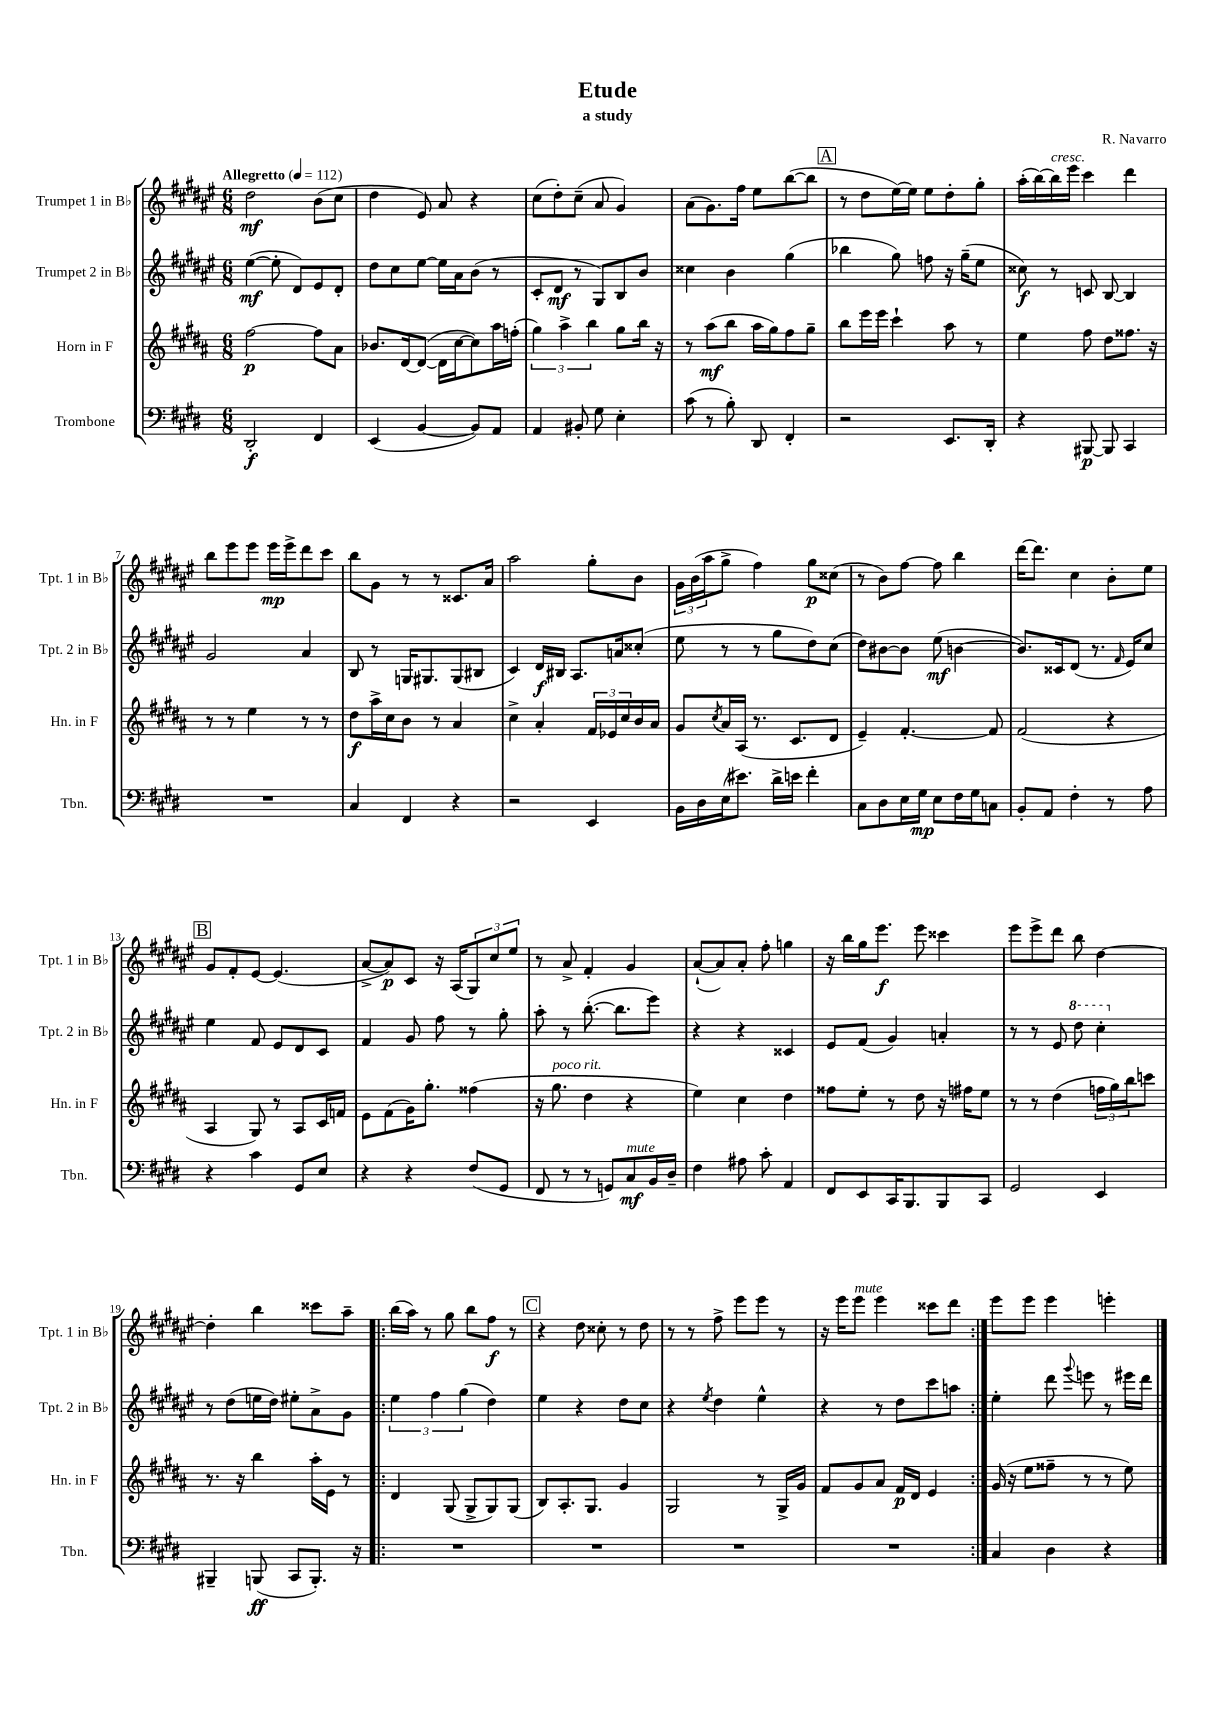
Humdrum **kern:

**kern	**dynam	**kern	**dynam	**kern	**dynam	**kern	**dynam
*part4	*part4	*part3	*part3	*part2	*part2	*part1	*part1
*staff4	*staff4	*staff3	*staff3	*staff2	*staff2	*staff1	*staff1
*I"Trombone	*	*I"Horn in F	*	*I"Trumpet 2 in B♭	*	*I"Trumpet 1 in B♭	*
*I'Tbn.	*	*I'Hn. in F	*	*I'Tpt. 2 in B♭	*	*I'Tpt. 1 in B♭	*
*clefF4	*	*clefG2	*	*clefG2	*	*clefG2	*
*k[f#c#g#d#]	*	*k[f#c#g#d#a#]	*	*k[f#c#g#d#a#e#]	*	*k[f#c#g#d#a#e#]	*
*M6/8	*	*M6/8	*	*M6/8	*	*M6/8	*
*MM112	*	*MM112	*	*MM112	*	*MM112	*
=1	=1	=1	=1	=1	=1	=1	=1
!	!	!	!	!	!	!LO:TX:a:B:t=Allegretto	!
2DD#'/	f	[2ff#\	p	([4ee#\	mf	2dd#\	mf
.	.	.	.	8ee#'\]	.	.	.
.	.	.	.	8d#/L)	.	.	.
4FF#/	.	8ff#\L]	.	8e#/	.	(8b\L	.
.	.	8a#\J	.	8d#'/J	.	8cc#\J	.
=2	=2	=2	=2	=2	=2	=2	=2
(4EE/	.	8.b-X/L	.	8dd#\L	.	4dd#\	.
.	.	.	.	8cc#\	.	.	.
.	.	[16d#/k	.	.	.	.	.
[4BB/	.	(8d#/J_	.	[8ee#\J	.	8e#/)	.
.	.	16d#\LL]	.	16ee#\LL]	.	8a#/	.
.	.	[16cc#\J	.	16a#\J	.	.	.
8BB/L])	.	8cc#\])	.	(8b\J	.	4r	.
8AA/J	.	16aa#\L	.	8r	.	.	.
.	.	(16ffn'\JJ	.	.	.	.	.
=3	=3	=3	=3	=3	=3	=3	=3
4AA/	.	6gg#\)	.	8c#'/L	.	(8cc#\L	.
.	.	.	.	8d#/J	mf	8dd#'\)	.
.	.	6aa#^\	.	.	.	.	.
8BB#X'/	.	.	.	8r	.	(8cc#~\J	.
.	.	6bb\	.	.	.	.	.
8G#\	.	.	.	8G#/L)	.	8a#/	.
4E'\	.	8gg#\L	.	8B/	.	4g#/)	.
.	.	16bb\Jk	.	8b/J	.	.	.
.	.	16r	.	.	.	.	.
=4	=4	=4	=4	=4	=4	=4	=4
(8c#\	.	8r	.	4cc##X\	.	(8a#\L	.
8r	.	(8aa#\L	mf	.	.	8.g#\)	.
8B'\)	.	8bb\J	.	4b\	.	.	.
.	.	.	.	.	.	16ff#\Jk	.
8DD#/	.	16aa#\LL	.	.	.	8ee#\L	.
.	.	16gg#\J)	.	.	.	.	.
4FF#'/	.	8ff#\	.	(4gg#\	.	([8bb\	.
.	.	8gg#~\J	.	.	.	8bb\J]	.
!!LO:REH:place=s1:t=A
=5	=5	=5	=5	=5	=5	=5	=5
2r	.	8bb\L	.	4bb-X\	.	8r	.
.	.	16eee\L	.	.	.	8dd#\L	.
.	.	16eee\JJ	.	.	.	.	.
.	.	4ccc#`\	.	8gg#\)	.	[16ee#\L)	.
.	.	.	.	.	.	16ee#\JJ]	.
.	.	.	.	8ffn\	.	8ee#\L	.
8.EE/L	.	8aa#\	.	16r	.	8dd#'\	.
.	.	.	.	(16gg#~\KL	.	.	.
.	.	8r	.	8ee#\J	.	8gg#'\J	.
16DD#'/Jk	.	.	.	.	.	.	.
=6	=6	=6	=6	=6	=6	=6	=6
4r	.	4ee\	.	8cc##X\)	f	(16aa#'\LL	.
.	.	.	.	.	.	[16bb\)	.
!	!	!	!	!	!	!LO:TX:a:i:t=cresc.	!
.	.	.	.	8r	.	16bb\]	.
.	.	.	.	.	.	16eee#\JJ	.
[8BBB#X/	p	8ff#\	.	8cn/	.	4ccc#\	.
8BBB#/]	.	8dd#\L	.	[8B/	.	.	.
4CC#/	.	8.ff##X\J	.	4B/]	.	4ddd#\	.
.	.	16r	.	.	.	.	.
!!LO:LB:g=z
=7	=7	=7	=7	=7	=7	=7	=7
2.r	.	8r	.	2g#/	.	8bb\L	.
.	.	8r	.	.	.	8eee#\	.
.	.	4ee\	.	.	.	8eee#\J	.
.	.	.	.	.	.	16eee#\LL	mp
.	.	.	.	.	.	16eee#^\J	.
.	.	8r	.	4a#/	.	8ddd#\	.
.	.	8r	.	.	.	8ccc#\J	.
=8	=8	=8	=8	=8	=8	=8	=8
4C#/	.	8dd#\L	f	8B/	.	8bb\L	.
.	.	16aa#^\L	.	8r	.	8g#\J	.
.	.	16cc#\J	.	.	.	.	.
4FF#/	.	8b\J	.	16Gn/KL	.	8r	.
.	.	.	.	8.G#X/	.	.	.
.	.	8r	.	.	.	8r	.
4r	.	4a#/	.	(8G#/	.	8.c##X/L	.
.	.	.	.	8B#X/J	.	.	.
.	.	.	.	.	.	16a#/Jk	.
=9	=9	=9	=9	=9	=9	=9	=9
2r	.	4cc#^\	.	4c#/)	.	2aa#\	.
.	.	4a#'/	.	16d#/LL	f	.	.
.	.	.	.	16B#X/JJ	.	.	.
.	.	.	.	8.A#/L	.	.	.
4EE/	.	24f#/LL	.	.	.	8gg#'\L	.
.	.	24e-X/	.	.	.	.	.
.	.	.	.	16an/k	.	.	.
.	.	24cc#/	.	.	.	.	.
.	.	16b/	.	(8cc##X'/J	.	8b\J	.
.	.	16a#/JJ	.	.	.	.	.
=10	=10	=10	=10	=10	=10	=10	=10
16BB\LL	.	8g#/L	.	8ee#\	.	24g#\LL	.
.	.	.	.	.	.	(24b\	.
16D#\	.	.	.	.	.	.	.
.	.	.	.	.	.	24aa#\J	.
.	.	8qcc#/	.	.	.	.	.
(16E\J	.	16a#/L	.	8r	.	8gg#^\J	.
8.e#X\J)	.	(16A#/JJ	.	.	.	.	.
.	.	8.r	.	8r	.	4ff#\)	.
16d#^\LL	.	.	.	8gg#\L	.	.	.
16en\JJ	.	8.c#/L	.	.	.	.	.
4f#'\	.	.	.	8dd#\)	.	8gg#\L	p
.	.	8d#/J	.	(8cc#\J	.	(8cc##X\J	.
=11	=11	=11	=11	=11	=11	=11	=11
8C#\L	.	4e~/)	.	8dd#\L)	.	8r	.
8D#\	.	.	.	[8b#X\	.	8b\L)	.
16E\L	.	[4.f#'/	.	8b#\J]	.	[8ff#\J	.
16G#\JJ	mp	.	.	.	.	.	.
8E\L	.	.	.	(8ee#\	mf	8ff#\]	.
16F#\L	.	.	.	[4bn\	.	4bb\	.
16G#\J	.	.	.	.	.	.	.
8Cn\J	.	8f#/]	.	.	.	.	.
=12	=12	=12	=12	=12	=12	=12	=12
8BB'/L	.	(2f#/	.	8.b/L])	.	[16ddd#\KL	.
.	.	.	.	.	.	8.ddd#\J]	.
8AA/J	.	.	.	.	.	.	.
.	.	.	.	16c##X/k	.	.	.
4F#'\	.	.	.	(8d#/J	.	4cc#\	.
.	.	.	.	8.r	.	.	.
8r	.	4r	.	.	.	8b'\L	.
.	.	.	.	16qqf#/	.	.	.
.	.	.	.	16e#/KL)	.	.	.
8A\	.	.	.	8cc#/J	.	8ee#\J	.
!!LO:LB:g=z
!!LO:REH:place=s1:t=B
=13	=13	=13	=13	=13	=13	=13	=13
4r	.	4A#/	.	4ee#\	.	8g#/L	.
.	.	.	.	.	.	8f#'/	.
4c#\	.	8G#/)	.	8f#/	.	[8e#/J	.
.	.	8r	.	8e#/L	.	(4.e#/]	.
8GG#/L	.	8A#/L	.	8d#/	.	.	.
8E/J	.	16c#/L	.	8c#/J	.	.	.
.	.	16fn/JJ	.	.	.	.	.
=14	=14	=14	=14	=14	=14	=14	=14
4r	.	8e\L	.	4f#/	.	[8a#^/L	.
.	.	(8f#\	.	.	.	8a#/])	p
4r	.	16g#\K)	.	8g#/	.	8c#/J	.
.	.	8.gg#'\J	.	.	.	.	.
.	.	.	.	8ff#\	.	16r	.
.	.	.	.	.	.	(16A#/KL	.
(8F#/L	.	(4ff##X\	.	8r	.	12G#/)	.
.	.	.	.	.	.	12cc#/	.
8GG#/J	.	.	.	8gg#'\	.	.	.
.	.	.	.	.	.	12ee#/J	.
=15	=15	=15	=15	=15	=15	=15	=15
8FF#/	.	16r	.	8aa#'\	.	8r	.
!	!	!LO:TX:a:i:t=poco rit.	!	!	!	!	!
.	.	8.gg#\	.	.	.	.	.
8r	.	.	.	8r	.	8a#^/	.
8r	.	4dd#\	.	([8.bb'\	.	4f#'/	.
8GGn/L)	.	.	.	.	.	.	.
.	.	.	.	8.bb\L]	.	.	.
!LO:TX:a:i:t=mute	!	!	!	!	!	!	!
8C#/	mf	4r	.	.	.	4g#/	.
16BB/L	.	.	.	8eee#\J)	.	.	.
16D#~/JJ	.	.	.	.	.	.	.
=16	=16	=16	=16	=16	=16	=16	=16
4F#\	.	4ee\)	.	4r	.	([8a#`/L	.
.	.	.	.	.	.	8a#/])	.
8A#X\	.	4cc#\	.	4r	.	8a#'/J	.
8c#'\	.	.	.	.	.	8ff#'\	.
4AA/	.	4dd#\	.	4c##X/	.	4ggn\	.
=17	=17	=17	=17	=17	=17	=17	=17
8FF#/L	.	8ff##X\L	.	8e#/L	.	16r	.
.	.	.	.	.	.	16bb\LL	.
8EE/	.	8ee'\J	.	(8f#/J	.	16gg#\J	.
.	.	.	.	.	.	8.eee#\J	f
16CC#/K	.	8r	.	4g#/)	.	.	.
8.BBB/	.	.	.	.	.	.	.
.	.	8dd#\	.	.	.	8eee#\	.
8BBB/	.	16r	.	4an'/	.	4ccc##X\	.
.	.	16ff#X\KL	.	.	.	.	.
8CC#/J	.	8ee\J	.	.	.	.	.
=18	=18	=18	=18	=18	=18	=18	=18
2GG#/	.	8r	.	8r	.	8eee#\L	.
.	.	8r	.	8r	.	8eee#^\	.
.	.	(4dd#\	.	8e#/	.	8ddd#\J	.
*	*	*	*	*8va	*	*	*
.	.	.	.	8ddd#\	.	8bb\	.
4EE/	.	24ffn\LL	.	4ccc#'\	.	[4dd#\	.
.	.	24gg#\)	.	.	.	.	.
.	.	24bb\J	.	.	.	.	.
.	.	8cccn\J	.	.	.	.	.
!!LO:LB:g=z
=19	=19	=19	=19	=19	=19	=19	=19
*	*	*	*	*X8va	*	*	*
4BBB#X~/	.	8.r	.	8r	.	4dd#'\]	.
.	.	.	.	(8dd#\L	.	.	.
.	.	16r	.	.	.	.	.
(8BBBn/	ff	4bb\	.	16een\L	.	4bb\	.
.	.	.	.	16dd#\JJ)	.	.	.
8CC#/L	.	.	.	8ee#X'\L	.	.	.
8.BBB'/J)	.	16aa#'\LL	.	8a#^\	.	8ccc##X\L	.
.	.	16e\JJ	.	.	.	.	.
.	.	8r	.	8g#\J	.	8aa#~\J	.
16r	.	.	.	.	.	.	.
=20!|:	=20!|:	=20!|:	=20!|:	=20!|:	=20!|:	=20!|:	=20!|:
2.r	.	4d#/	.	6ee#\	.	(16bb\LL	.
.	.	.	.	.	.	16aa#\JJ)	.
.	.	.	.	.	.	8r	.
.	.	.	.	6ff#\	.	.	.
.	.	(8G#/	.	.	.	8gg#\	.
.	.	.	.	(6gg#\	.	.	.
.	.	8G#^/L	.	.	.	8bb\L	.
.	.	8G#/)	.	4dd#\)	.	8ff#\J	f
.	.	(8G#/J	.	.	.	8r	.
!!LO:REH:place=s1:t=C
=21	=21	=21	=21	=21	=21	=21	=21
2.r	.	8B/L)	.	4ee#\	.	4r	.
.	.	8.A#'/	.	.	.	.	.
.	.	.	.	4r	.	8dd#\	.
.	.	8.G#/J	.	.	.	.	.
.	.	.	.	.	.	8cc##X'\	.
.	.	4g#/	.	8dd#\L	.	8r	.
.	.	.	.	8cc#\J	.	8dd#\	.
=22	=22	=22	=22	=22	=22	=22	=22
2.r	.	2G#/	.	4r	.	8r	.
.	.	.	.	.	.	8r	.
.	.	.	.	8qee#/	.	.	.
.	.	.	.	4dd#\	.	8ff#^\	.
.	.	.	.	.	.	8eee#\L	.
.	.	8r	.	4ee#^^\	.	8eee#\J	.
.	.	16G#^/LL	.	.	.	8r	.
.	.	16g#/JJ	.	.	.	.	.
=23	=23	=23	=23	=23	=23	=23	=23
2.r	.	8f#/L	.	4r	.	16r	.
.	.	.	.	.	.	16eee#\KL	.
!	!	!	!	!	!	!LO:TX:a:i:t=mute	!
.	.	8g#/	.	.	.	8eee#\J	.
.	.	8a#/J	.	8r	.	4eee#\	.
.	.	16f#/LL	p	8dd#\L	.	.	.
.	.	16d#/JJ	.	.	.	.	.
.	.	4e/	.	8ccc#\	.	8ccc##X\L	.
.	.	.	.	8aan\J	.	8ddd#\J	.
=24:|!	=24:|!	=24:|!	=24:|!	=24:|!	=24:|!	=24:|!	=24:|!
4C#/	.	(16g#/	.	4ee#'\	.	8eee#\L	.
.	.	16r	.	.	.	.	.
.	.	8ee\L	.	.	.	8eee#\J	.
4D#\	.	8ff##X~\J	.	8ddd#\	.	4eee#\	.
.	.	.	.	8qqggg#/	.	.	.
.	.	8r	.	8eeen\	.	.	.
4r	.	8r	.	8r	.	4eeen'\	.
.	.	8ee\)	.	16eee#X\LL	.	.	.
.	.	.	.	16ddd#\JJ	.	.	.
==	==	==	==	==	==	==	==
*-	*-	*-	*-	*-	*-	*-	*-
